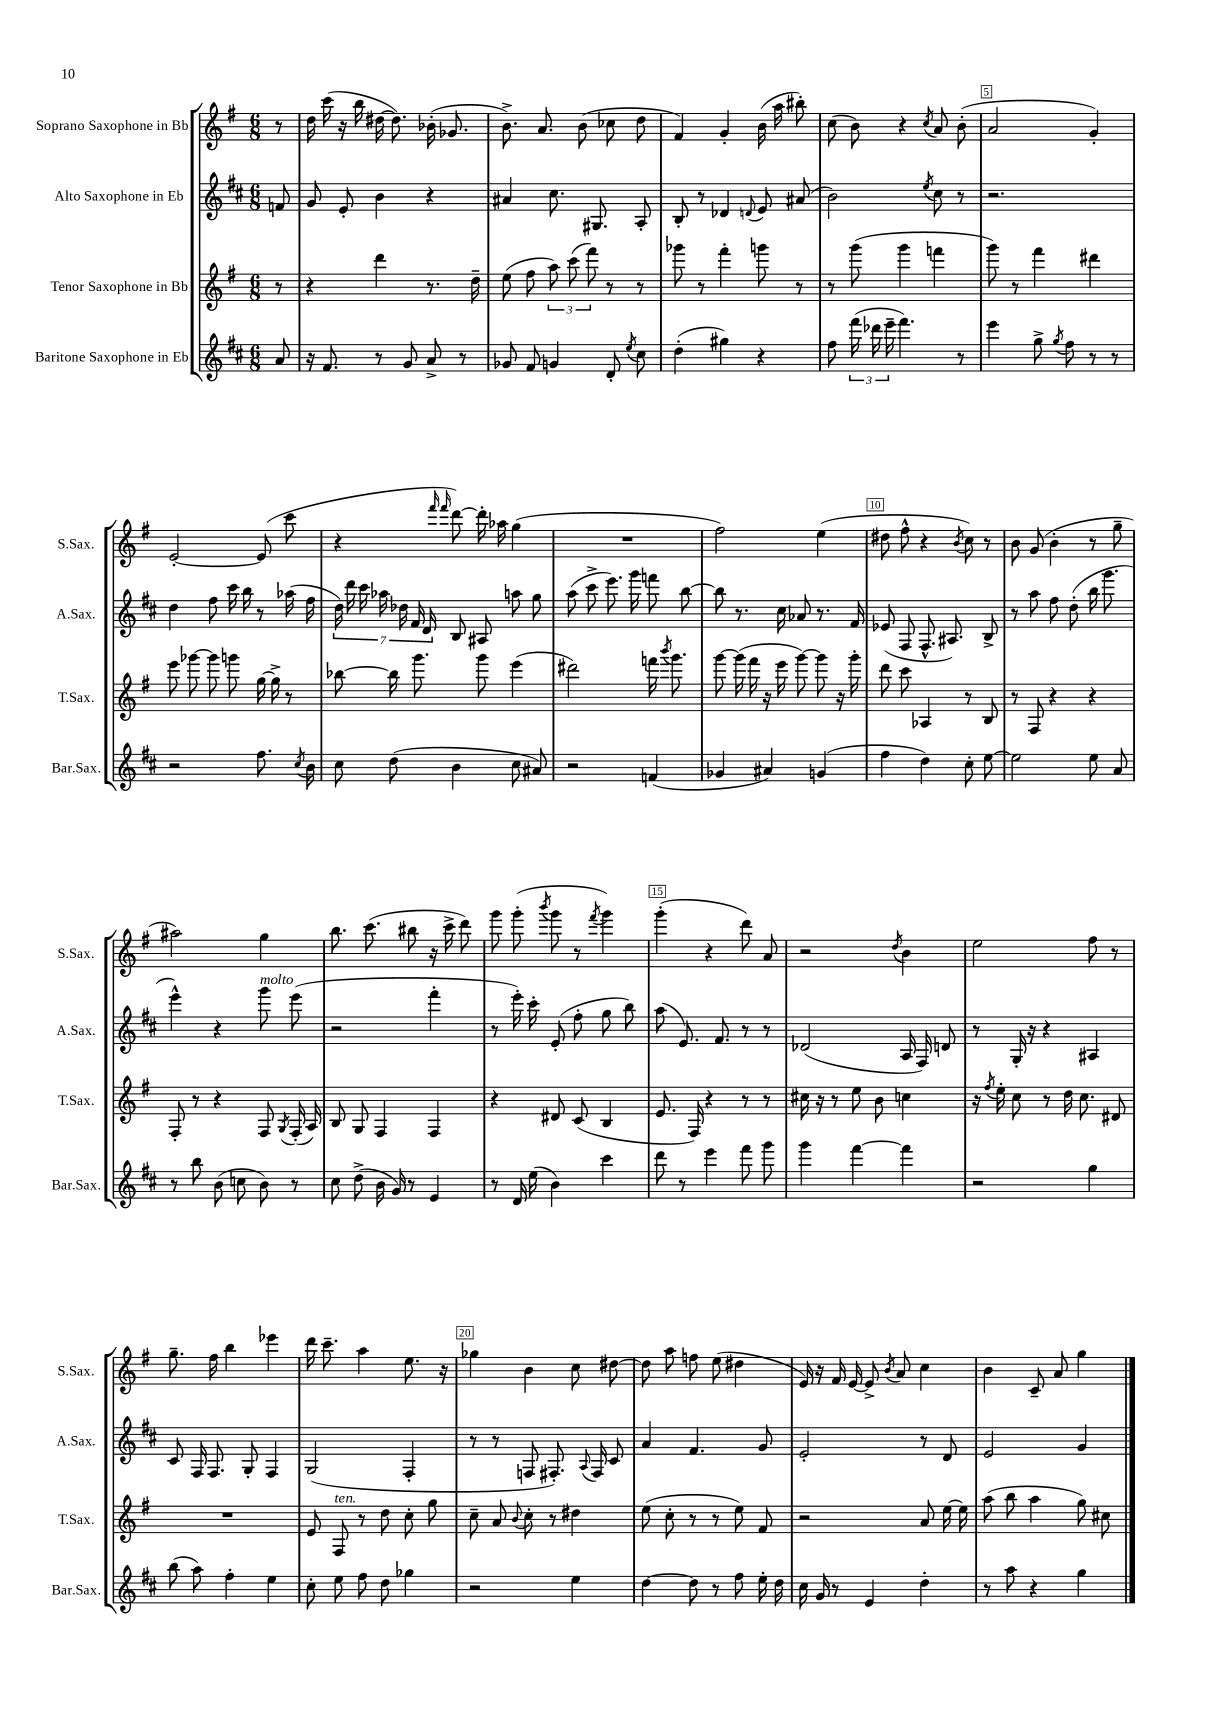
<<
\new StaffGroup <<
\new Staff = "s0" \with { instrumentName = "Soprano Saxophone in Bb" shortInstrumentName = "S.Sax." } {
    \clef treble \key g \major \numericTimeSignature \time 6/8 \partial 8
    \autoBeamOff r8 |
    d''16 c'''16( r16 b''16 dis''16~ dis''8.) bes'16-.( ges'8. |
    b'8.->) a'8. b'8( ces''8 d''8 |
    fis'4) g'4-. b'16( a''16 bis''8-.) |
    c''8( b'8) r4 \acciaccatura { c''8 } a'8 b'8-.( |
    a'2 g'4-.) |
    e'2~-. e'8( c'''8 |
    r4 \grace { fis'''16 fis'''16 } d'''8~) d'''16-. aes''16 g''4( |
    R2. |
    fis''2) e''4( |
    dis''8 fis''8-^ r4 \acciaccatura { b'8 } c''8) r8 |
    b'8 g'8( b'4-. r8 g''8-- |
    ais''2) g''4 |
    b''8. c'''8.( bis''8 r16 c'''16-> d'''8) |
    g'''8 g'''8-.( \acciaccatura { b'''8 } g'''8 r8 \acciaccatura { fis'''8 } g'''4) |
    g'''4-.( r4 d'''8) a'8 |
    r2 \acciaccatura { d''8 } b'4 |
    e''2 fis''8 r8 |
    g''8.-- fis''16 b''4 ees'''4 |
    d'''16 c'''8.-- a''4 e''8. r16 |
    ges''4 b'4 c''8 dis''8~ |
    dis''8 a''8 f''8 e''8( dis''4 |
    e'16) r16 fis'16 e'16~ e'8-> \acciaccatura { b'8 } a'8 c''4 |
    b'4 c'8-- a'8 g''4 \bar "|." |
}
\new Staff = "s1" \with { instrumentName = "Alto Saxophone in Eb" shortInstrumentName = "A.Sax." } {
    \clef treble \key d \major \numericTimeSignature \time 6/8 \partial 8
    \autoBeamOff f'8 |
    g'8 e'8-. b'4 r4 |
    ais'4 cis''8. gis8. a8-. |
    b8-. r8 des'4 \appoggiatura { d'8 } e'8 ais'8( |
    b'2) \acciaccatura { e''8 } cis''8 r8 |
    r2. |
    d''4 fis''8 cis'''16 b''16 r8 aes''16( fis''16 |
    \tuplet 7/4 { d''16) d'''16 cis'''16 aes''16 des''16 fis'16 d'16 } b8 ais8 a''8 g''8 |
    a''8( cis'''8-> e'''8.) g'''16 f'''8 b''8~ |
    b''8 r8. cis''16 aes'8 r8. fis'16 |
    ees'8( fis8 fis8.-^ ais8.) b8-> |
    r8 a''8 fis''8 d''8-.( b''16 g'''8. |
    e'''4-^) r4 g'''8^\markup { \italic "molto" } e'''8( |
    r2 fis'''4-. |
    r8 e'''16-.) cis'''16-. e'8-.( fis''8-. g''8 b''8) |
    a''8( e'8.) fis'8. r8 r8 |
    des'2( a16 fis16) d'8 |
    r8 g16-. r16 r4 ais4 |
    cis'8 fis16 fis8. g8-. fis4 |
    g2( fis4-. |
    r8 r8 f8 fis8.-.) \appoggiatura { a8 } fis16 cis'8 |
    a'4 fis'4. g'8 |
    e'2-. r8 d'8 |
    e'2 g'4 \bar "|." |
}
\new Staff = "s2" \with { instrumentName = "Tenor Saxophone in Bb" shortInstrumentName = "T.Sax." } {
    \clef treble \key g \major \numericTimeSignature \time 6/8 \partial 8
    \autoBeamOff r8 |
    r4 d'''4 r8. d''16-- |
    e''8( fis''8 \tuplet 3/2 { a''8) c'''8( fis'''8) } r8 r8 |
    ges'''8 r8 fis'''4-. g'''8 r8 |
    r8 g'''8( g'''4 f'''4 |
    g'''8) r8 fis'''4 dis'''4 |
    e'''8 ges'''8~ ges'''8 g'''8 g''16~ g''16-> r8 |
    bes''8~ bes''16 g'''8. g'''8 e'''4( |
    dis'''2) f'''16 \acciaccatura { b'''8 } g'''8. |
    g'''8~ g'''16( fis'''16 r16 e'''16 g'''8~) g'''8 r16 g'''16-. |
    d'''8 c'''8 aes4 r8 b8 |
    r8 fis8 r4 r4 |
    fis8-. r8 r4 fis8 \acciaccatura { g8 } fis16-.( a16) |
    b8 g8 fis4 fis4 |
    r4 dis'8 c'8( b4 |
    e'8. fis16) r4 r8 r8 |
    cis''16 r16 r8 e''8 b'8 c''4 |
    r16 \acciaccatura { fis''8 } e''16-. c''8 r8 d''16 c''8. dis'8 |
    R2. |
    e'8 fis8^\markup { \italic "ten." } r8 d''8 c''8-. g''8 |
    c''8-- a'8 \appoggiatura { b'8 } c''8-. r8 dis''4 |
    e''8( c''8-. r8 r8 e''8) fis'8 |
    r2 a'8 e''16~ e''16 |
    a''8( b''8 a''4 g''8) cis''8 \bar "|." |
}
\new Staff = "s3" \with { instrumentName = "Baritone Saxophone in Eb" shortInstrumentName = "Bar.Sax." } {
    \clef treble \key d \major \numericTimeSignature \time 6/8 \partial 8
    \autoBeamOff a'8 |
    r16 fis'8. r8 g'8 a'8-> r8 |
    ges'8 fis'8 g'4 d'8-. \acciaccatura { e''8 } cis''8 |
    d''4-.( gis''4) r4 |
    fis''8 \tuplet 3/2 { fis'''16( des'''16 e'''16-- } fis'''4.) r8 |
    e'''4 g''8-> \acciaccatura { g''8 } fis''8 r8 r8 |
    r2 fis''8. \acciaccatura { cis''8 } b'16 |
    cis''8 d''8( b'4 cis''8 ais'8) |
    r2 f'4( |
    ges'4 ais'4) g'4( |
    fis''4 d''4) cis''8-. e''8~ |
    e''2 e''8 a'8 |
    r8 b''8 b'8( c''8 b'8) r8 |
    cis''8 d''8->( b'16 g'16) r8 e'4 |
    r8 d'16 e''16( b'4) cis'''4 |
    d'''8 r8 e'''4 fis'''8 g'''8 |
    g'''4 fis'''4~ fis'''4 |
    r2 g''4 |
    b''8( a''8) fis''4-. e''4 |
    cis''8-. e''8 fis''8 d''8 ges''4 |
    r2 e''4 |
    d''4~ d''8 r8 fis''8 e''16-. d''16 |
    cis''16 g'16 r8 e'4 d''4-. |
    r8 a''8 r4 g''4 \bar "|." |
}
>>
>>
\layout { \context { \Score \override BarNumber.break-visibility = ##(#f #t #t) barNumberVisibility = #(every-nth-bar-number-visible 5) \override BarNumber.stencil = #(make-stencil-boxer 0.1 0.3 ly:text-interface::print) } }
